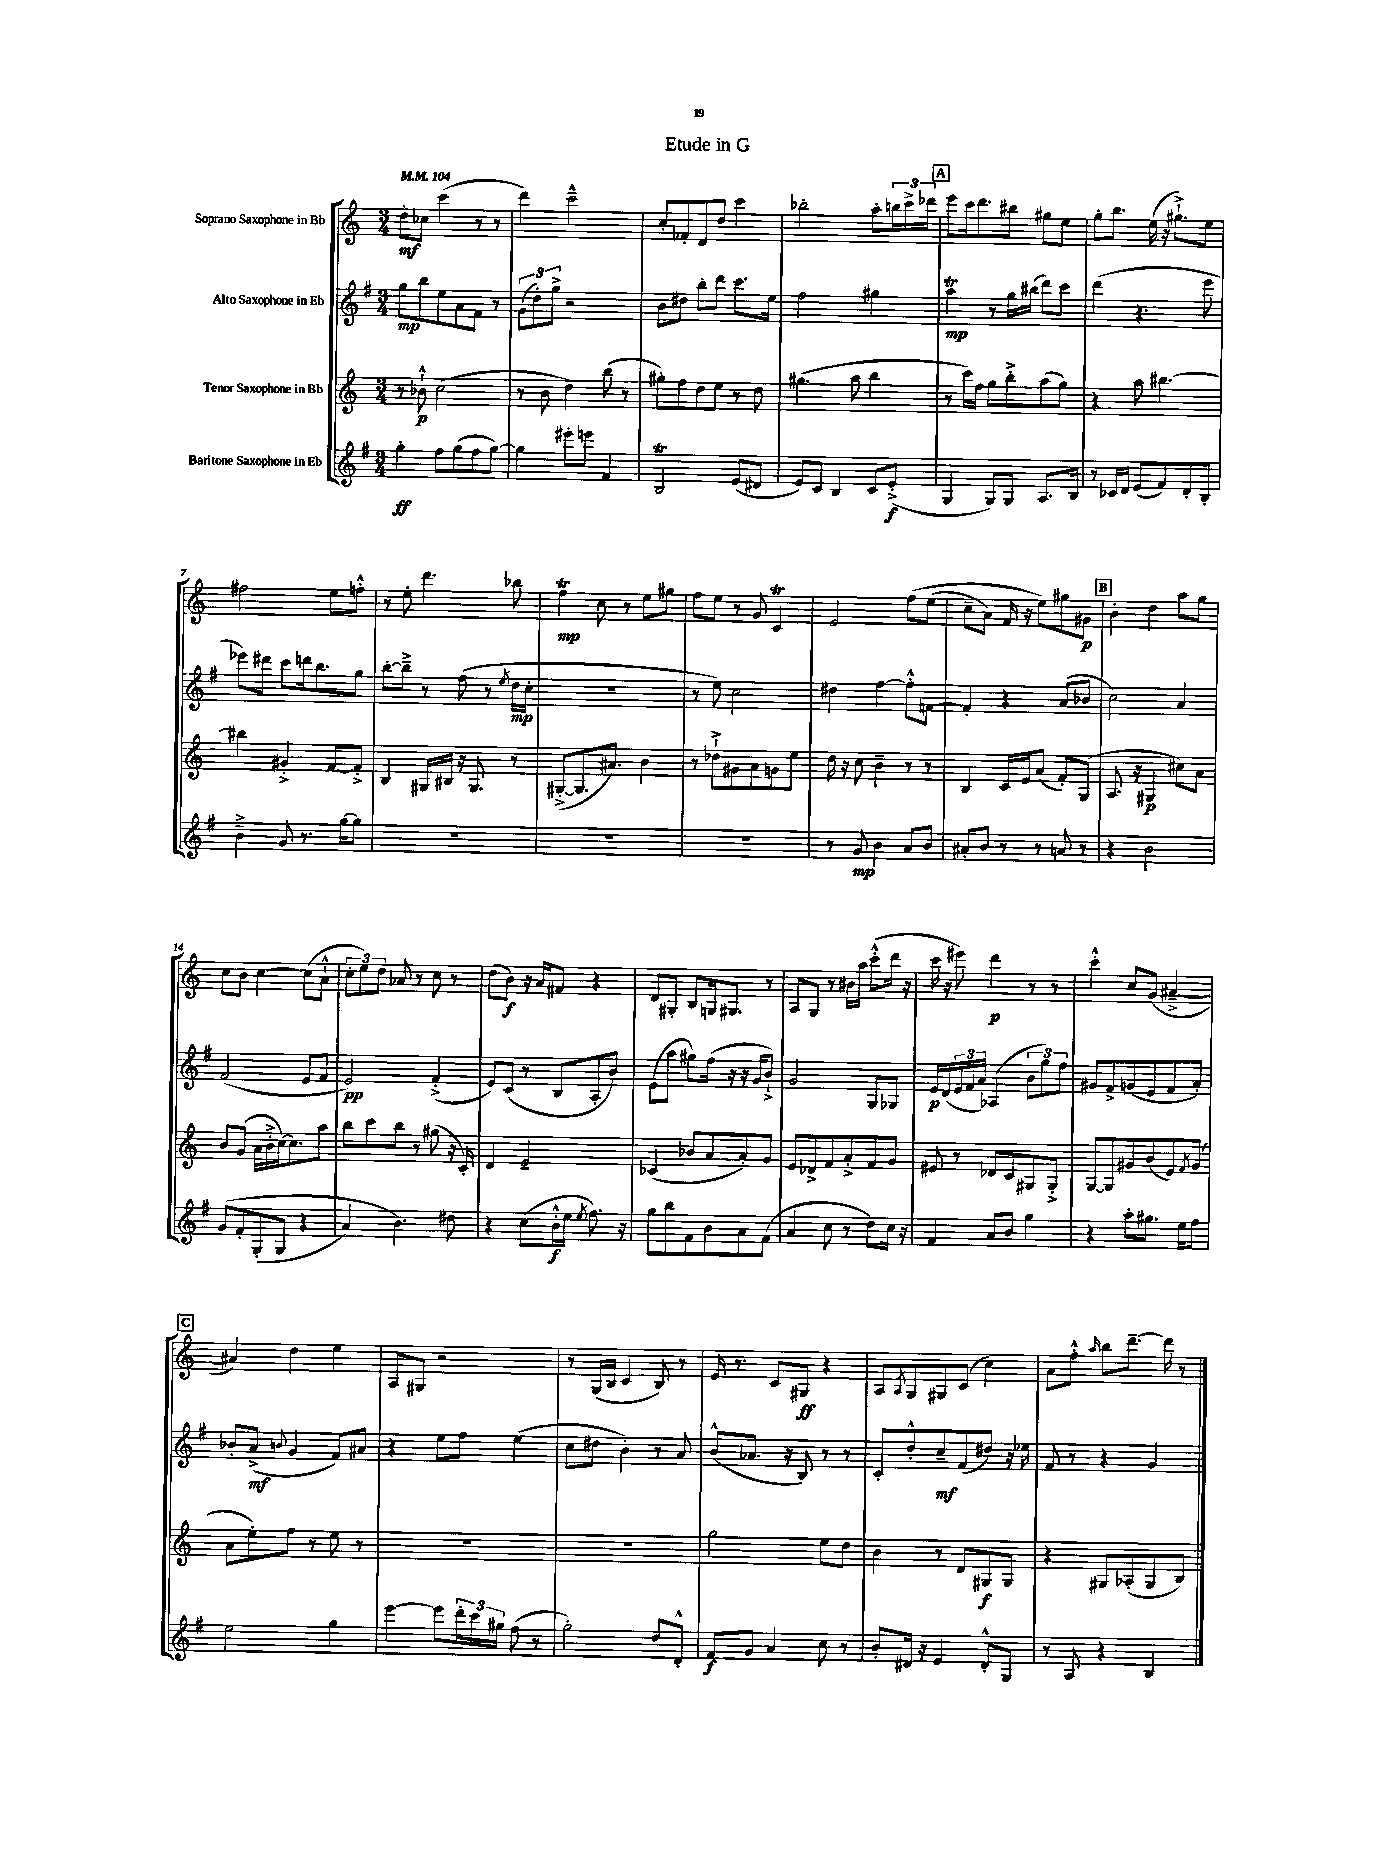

**kern	**dynam	**kern	**dynam	**kern	**dynam	**kern	**dynam
*part4	*part4	*part3	*part3	*part2	*part2	*part1	*part1
*staff4	*staff4	*staff3	*staff3	*staff2	*staff2	*staff1	*staff1
*I"Baritone Saxophone in Eb	*	*I"Tenor Saxophone in Bb	*	*I"Alto Saxophone in Eb	*	*I"Soprano Saxophone in Bb	*
*clefG2	*	*clefG2	*	*clefG2	*	*clefG2	*
*k[f#]	*	*k[]	*	*k[f#]	*	*k[]	*
*M3/4	*	*M3/4	*	*M3/4	*	*M3/4	*
*MM104	*	*MM104	*	*MM104	*	*MM104	*
=1	=1	=1	=1	=1	=1	=1	=1
4gg'\	ff	8r	.	8gg\L	mp	8dd'\L	mf
.	.	8b-X`^^\	p	8bb\	.	8cc-X\J	.
8ff#\L	.	(2cc\	.	8ee\	.	(4ccc\	.
(8gg\	.	.	.	8a\	.	.	.
8ff#\	.	.	.	8f#\J	.	8r	.
[8gg\J)	.	.	.	8r	.	8r	.
=2	=2	=2	=2	=2	=2	=2	=2
4gg\]	.	8r	.	(12g\L	.	4ddd\)	.
.	.	.	.	12dd'\)	.	.	.
.	.	8b\	.	.	.	.	.
.	.	.	.	12gg^\J	.	.	.
8eee#X'\L	.	4dd\)	.	2r	.	2ccc~^^\	.
8eeen\J	.	.	.	.	.	.	.
4f#/	.	(8bb\	.	.	.	.	.
.	.	8r	.	.	.	.	.
=3	=3	=3	=3	=3	=3	=3	=3
2Bt/	.	8gg#X'\L)	.	8b\L	.	8cc'/L	.
.	.	8ff\	.	8dd#X\J	.	8f-X'/	.
.	.	8dd\	.	8bb'\L	.	8d/	.
.	.	8ee\J	.	8ddd\J	.	8dd/J	.
(8e/L	.	8r	.	8.ccc\L	.	4ccc\	.
8d#X/J	.	8dd\	.	.	.	.	.
.	.	.	.	16ee\Jk	.	.	.
=4	=4	=4	=4	=4	=4	=4	=4
8e/L)	.	(4.gg#X\	.	2ff#\	.	2bb-X'\	.
8c/J	.	.	.	.	.	.	.
4B/	.	.	.	.	.	.	.
.	.	8aa\	.	.	.	.	.
8c/L	.	4bb\	.	4gg#X\	.	8aa'\L	.
(8e'^/J	f	.	.	.	.	24bbn\L	.
.	.	.	.	.	.	24ccc^\	.
.	.	.	.	.	.	24ddd-X\JJ	.
!!LO:REH:place=s1:t=A
=5	=5	=5	=5	=5	=5	=5	=5
4G/	.	8r	.	4aaT\	mp	8eee\L	.
.	.	16ccc\LL)	.	.	.	16ccc\k	.
.	.	16ff\JJ	.	.	.	8.ddd\	.
8G/L)	.	8gg\L	.	8r	.	.	.
8G/J	.	8bb'^\	.	16gg\LL	.	8bb#X\J	.
.	.	.	.	(16bb#X\JJ	.	.	.
8.A/L	.	(8aa\	.	8ddd\L)	.	8gg#X\L	.
.	.	8gg\J)	.	8ccc\J	.	8ee\J	.
16B/Jk	.	.	.	.	.	.	.
=6	=6	=6	=6	=6	=6	=6	=6
8r	.	4r	.	(4ddd\	.	8gg'\L	.
16c-X/LL	.	.	.	.	.	8.bb\J	.
16d/JJ	.	.	.	.	.	.	.
(8e/L	.	8aa\	.	4.r	.	.	.
.	.	.	.	.	.	(16ee\	.
8f#/)	.	[4.bb#X\	.	.	.	16r	.
.	.	.	.	.	.	8.gg#X`^\L)	.
8d'/	.	.	.	.	.	.	.
8B'/J	.	.	.	8eee\	.	8ee\J	.
!!LO:LB:g=z
=7	=7	=7	=7	=7	=7	=7	=7
4b~^\	.	4bb#X\]	.	8eee-X\L)	.	2ff#X\	.
.	.	.	.	8ddd#X\J	.	.	.
8g/	.	4g#X'^/	.	8ccc\L	.	.	.
8.r	.	.	.	16dddn\k	.	.	.
.	.	.	.	8.bb\	.	.	.
.	.	[8f/L	.	.	.	8ee\L	.
[16gg\KL	.	.	.	.	.	.	.
8gg\J]	.	8f'^/J]	.	8gg\J	.	8ffn'^^\J	.
=8	=8	=8	=8	=8	=8	=8	=8
2.r	.	4B/	.	[8bb'\L	.	8r	.
.	.	.	.	8bb~^\J]	.	8ee'\	.
.	.	16G#X/LL	.	8r	.	4.ddd\	.
.	.	16B#X/JJ	.	.	.	.	.
.	.	16r	.	(8ff#\	.	.	.
.	.	8.G#/	.	.	.	.	.
.	.	.	.	8r	.	.	.
.	.	.	.	8qee/	.	.	.
.	.	8r	.	16dd\LL	mp	8bb-X\	.
.	.	.	.	16cc'\JJ	.	.	.
=9	=9	=9	=9	=9	=9	=9	=9
2.r	.	([8G#X'^/L	.	2.r	.	4ffT\	mp
.	.	8.G#/]	.	.	.	.	.
.	.	.	.	.	.	8cc\	.
.	.	8.a#X/J)	.	.	.	.	.
.	.	.	.	.	.	8r	.
.	.	4b\	.	.	.	8ee\L	.
.	.	.	.	.	.	8gg#X\J	.
=10	=10	=10	=10	=10	=10	=10	=10
2.r	.	8r	.	8r	.	8ff\L	.
.	.	8dd-X`^\L	.	8ee\)	.	8ee\J	.
.	.	8g#X\	.	2cc\	.	8r	.
.	.	8a\	.	.	.	8g/	.
.	.	8gn\	.	.	.	4cT/	.
.	.	8ee\J	.	.	.	.	.
=11	=11	=11	=11	=11	=11	=11	=11
8r	.	16dd\	.	4dd#X\	.	2e/	.
.	.	16r	.	.	.	.	.
8g/	mp	8cc\	.	.	.	.	.
4b\	.	4b~\	.	[4ff#\	.	.	.
8a/L	.	8r	.	8ff#'^^\L]	.	(8ff\L	.
8b/J	.	8r	.	[8fn\J	.	(8ee\J	.
=12	=12	=12	=12	=12	=12	=12	=12
8a#X'/L	.	4B/	.	4f'/]	.	8cc~\L	.
8b/J	.	.	.	.	.	8a\J)	.
8r	.	16c/LL	.	4r	.	16f/	.
.	.	16e/J	.	.	.	16r	.
8r	.	(8a/J	.	.	.	8ee\L)	.
8an/	.	8f'/L)	.	(8a/L	.	8gg#X\	.
8r	.	(8G/J	.	8b-X/J	.	8g#X\J	p
!!LO:REH:place=s1:t=B
=13	=13	=13	=13	=13	=13	=13	=13
4r	.	8.A/	.	2cc\)	.	4b'\	.
.	.	16r	.	.	.	.	.
2b\	.	4G#X/	p	.	.	4dd\	.
.	.	8cc#X\L)	.	4a/	.	8aa\L	.
.	.	8a\J	.	.	.	8gg\J	.
!!LO:LB:g=z
=14	=14	=14	=14	=14	=14	=14	=14
(8g/L	.	8b/L	.	(2f#/	.	8cc\L	.
8f#'/	.	(8g/J	.	.	.	8b\J	.
(8G'/	.	16a\LL	.	.	.	[4cc\	.
.	.	16b'^\	.	.	.	.	.
8G/J	.	[16cc\J)	.	.	.	.	.
.	.	8.cc\]	.	.	.	.	.
4r	.	.	.	8e/L	.	(8cc\L]	.
.	.	8aa\J	.	8f#/J	.	8a`^^\J	.
=15	=15	=15	=15	=15	=15	=15	=15
4a/)	.	8bb\L	.	2e/)	pp	12cc'\L	.
.	.	.	.	.	.	12ee\)	.
.	.	8ccc\	.	.	.	.	.
.	.	.	.	.	.	12dd\J	.
4.b\)	.	8bb\J	.	.	.	8a-X/	.
.	.	8r	.	.	.	8r	.
.	.	(8gg#X\	.	(4f#'^/	.	8cc\	.
8dd#X\	.	16r	.	.	.	8r	.
.	.	16c'/)	.	.	.	.	.
=16	=16	=16	=16	=16	=16	=16	=16
4r	.	4d/	.	8e/L)	.	(8dd\L	.
.	.	.	.	(8c/J	.	8b\J)	f
(8cc\L	.	2e~/	.	8r	.	16r	.
.	.	.	.	.	.	16a/KL	.
16b'^^\L	f	.	.	8B/L	.	8f#X/J	.
16ee\JJ	.	.	.	.	.	.	.
8qee/	.	.	.	.	.	.	.
8.ff#\)	.	.	.	8A'/	.	4r	.
.	.	.	.	8b/J)	.	.	.
16r	.	.	.	.	.	.	.
=17	=17	=17	=17	=17	=17	=17	=17
8gg\L	.	(4c-X/	.	(8e\L	.	8d/L	.
8bb\	.	.	.	8aa\J	.	8G#X'/J	.
8f#\	.	8b-X/L	.	8gg#X\L)	.	8B/L	.
8b\	.	8a/	.	(16ff#\Jk	.	16Gn/k	.
.	.	.	.	16r	.	8.G#X/J	.
8a\	.	8a'/)	.	16r	.	.	.
.	.	.	.	16g/KL	.	.	.
(8f#\J	.	8g/J	.	8b`^/J)	.	8r	.
=18	=18	=18	=18	=18	=18	=18	=18
4a/	.	8e/L	.	2g/	.	8A/L	.
.	.	8d-X^/	.	.	.	8G/J	.
8cc\	.	8f/	.	.	.	8r	.
8r	.	8a'^/	.	.	.	16b#X\LL	.
.	.	.	.	.	.	16aa\JJ	.
8dd\L)	.	8f/	.	8G/L	.	(8ccc'^^\L	.
16cc\Jk	.	8g/J	.	8G-X/J	.	16ddd\Jk	.
16r	.	.	.	.	.	16r	.
=19	=19	=19	=19	=19	=19	=19	=19
4f#/	.	8e#X/	.	16e/LL	p	16ccc\	.
.	.	.	.	(16d/	.	16r	.
.	.	8r	.	24e/	.	8eee#X\)	.
.	.	.	.	24f#/	.	.	.
.	.	.	.	24a/JJ)	.	.	.
8a/L	.	8d-X/L	.	(4A-X/	.	4ddd\	p
8b/J	.	8c/	.	.	.	.	.
4gg\	.	8G#X/	.	12b\L	.	8r	.
.	.	.	.	12gg\)	.	.	.
.	.	8G#'^/J	.	.	.	8r	.
.	.	.	.	12ff#\J	.	.	.
=20	=20	=20	=20	=20	=20	=20	=20
4r	.	[8G/L	.	8g#X/L	.	4ccc'^^\	.
.	.	8G/]	.	8f#^/	.	.	.
8aa'\L	.	8g#X/	.	(8gn/	.	8cc/L	.
8.gg#X\J	.	(8b/	.	8e/	.	(8g/J	.
.	.	8e/)	.	8f#/	.	[4a#X~^/	.
16ee\KL	.	.	.	.	.	.	.
.	.	8qf/	.	.	.	.	.
8ff#\J	.	(8g#/J	.	8a'/J)	.	.	.
!!LO:LB:g=z
!!LO:REH:place=s1:t=C
=21	=21	=21	=21	=21	=21	=21	=21
2ee\	.	8a\L	.	8b-X'/L	.	4a#X/])	.
.	.	8ee'\)	.	(8a^/J	mf	.	.
.	.	.	.	8qqbn/	.	.	.
.	.	8ff\J	.	4g/	.	4dd\	.
.	.	8r	.	.	.	.	.
4gg\	.	8ee\	.	8f#/L)	.	4ee\	.
.	.	8r	.	8a#X/J	.	.	.
=22	=22	=22	=22	=22	=22	=22	=22
[4eee\	.	2.r	.	4r	.	8A/L	.
.	.	.	.	.	.	8G#X/J	.
8eee\L]	.	.	.	8ee\L	.	2r	.
24ddd'\L	.	.	.	8ff#\J	.	.	.
24ccc\	.	.	.	.	.	.	.
24gg#X\JJ	.	.	.	.	.	.	.
(8ff#\	.	.	.	(4ee\	.	.	.
8r	.	.	.	.	.	.	.
=23	=23	=23	=23	=23	=23	=23	=23
2gg'\)	.	2.r	.	8cc\L	.	8r	.
.	.	.	.	8dd#X\J	.	(16G/LL	.
.	.	.	.	.	.	16B/JJ	.
.	.	.	.	4b'\)	.	4c/	.
8dd/L	.	.	.	8r	.	8B/)	.
8d'^^/J	.	.	.	8a/	.	8r	.
=24	=24	=24	=24	=24	=24	=24	=24
8f#/L	f	2gg\	.	(8b^^/L	.	16e/	.
.	.	.	.	.	.	8.r	.
8g/J	.	.	.	8.a-X/J	.	.	.
4a/	.	.	.	.	.	8c/L	.
.	.	.	.	16r	.	.	.
.	.	.	.	8B/)	.	8G#X/J	ff
8cc\	.	8ee\L	.	8r	.	4r	.
8r	.	8dd\J	.	8r	.	.	.
=25	=25	=25	=25	=25	=25	=25	=25
8b'/L	.	4b\	.	8c'/L	.	8A/L	.
.	.	.	.	.	.	8qA/	.
16d#X/Jk	.	.	.	8dd'^^/	.	8G/	.
16r	.	.	.	.	.	.	.
4e/	.	8r	.	8cc~/	mf	8G#X/	.
.	.	8d/L	.	(8f#/	.	(8c/J	.
8d#'^^/L	.	8G#X/	f	8dd#X/J)	.	4cc\)	.
8G/J	.	8G#/J	.	16r	.	.	.
.	.	.	.	16ee-X\	.	.	.
=26	=26	=26	=26	=26	=26	=26	=26
8r	.	4r	.	8f#/	.	8a\L	.
8A/	.	.	.	8r	.	8ff'^^\J	.
.	.	.	.	.	.	16qqaa/	.
4r	.	8G#X/L	.	4r	.	8bb\L	.
.	.	(8A-X'/	.	.	.	[8.ddd~\J	.
4B/	.	8G#/	.	4g/	.	.	.
.	.	.	.	.	.	16ddd\]	.
.	.	8B/J)	.	.	.	8r	.
==	==	==	==	==	==	==	==
*-	*-	*-	*-	*-	*-	*-	*-
